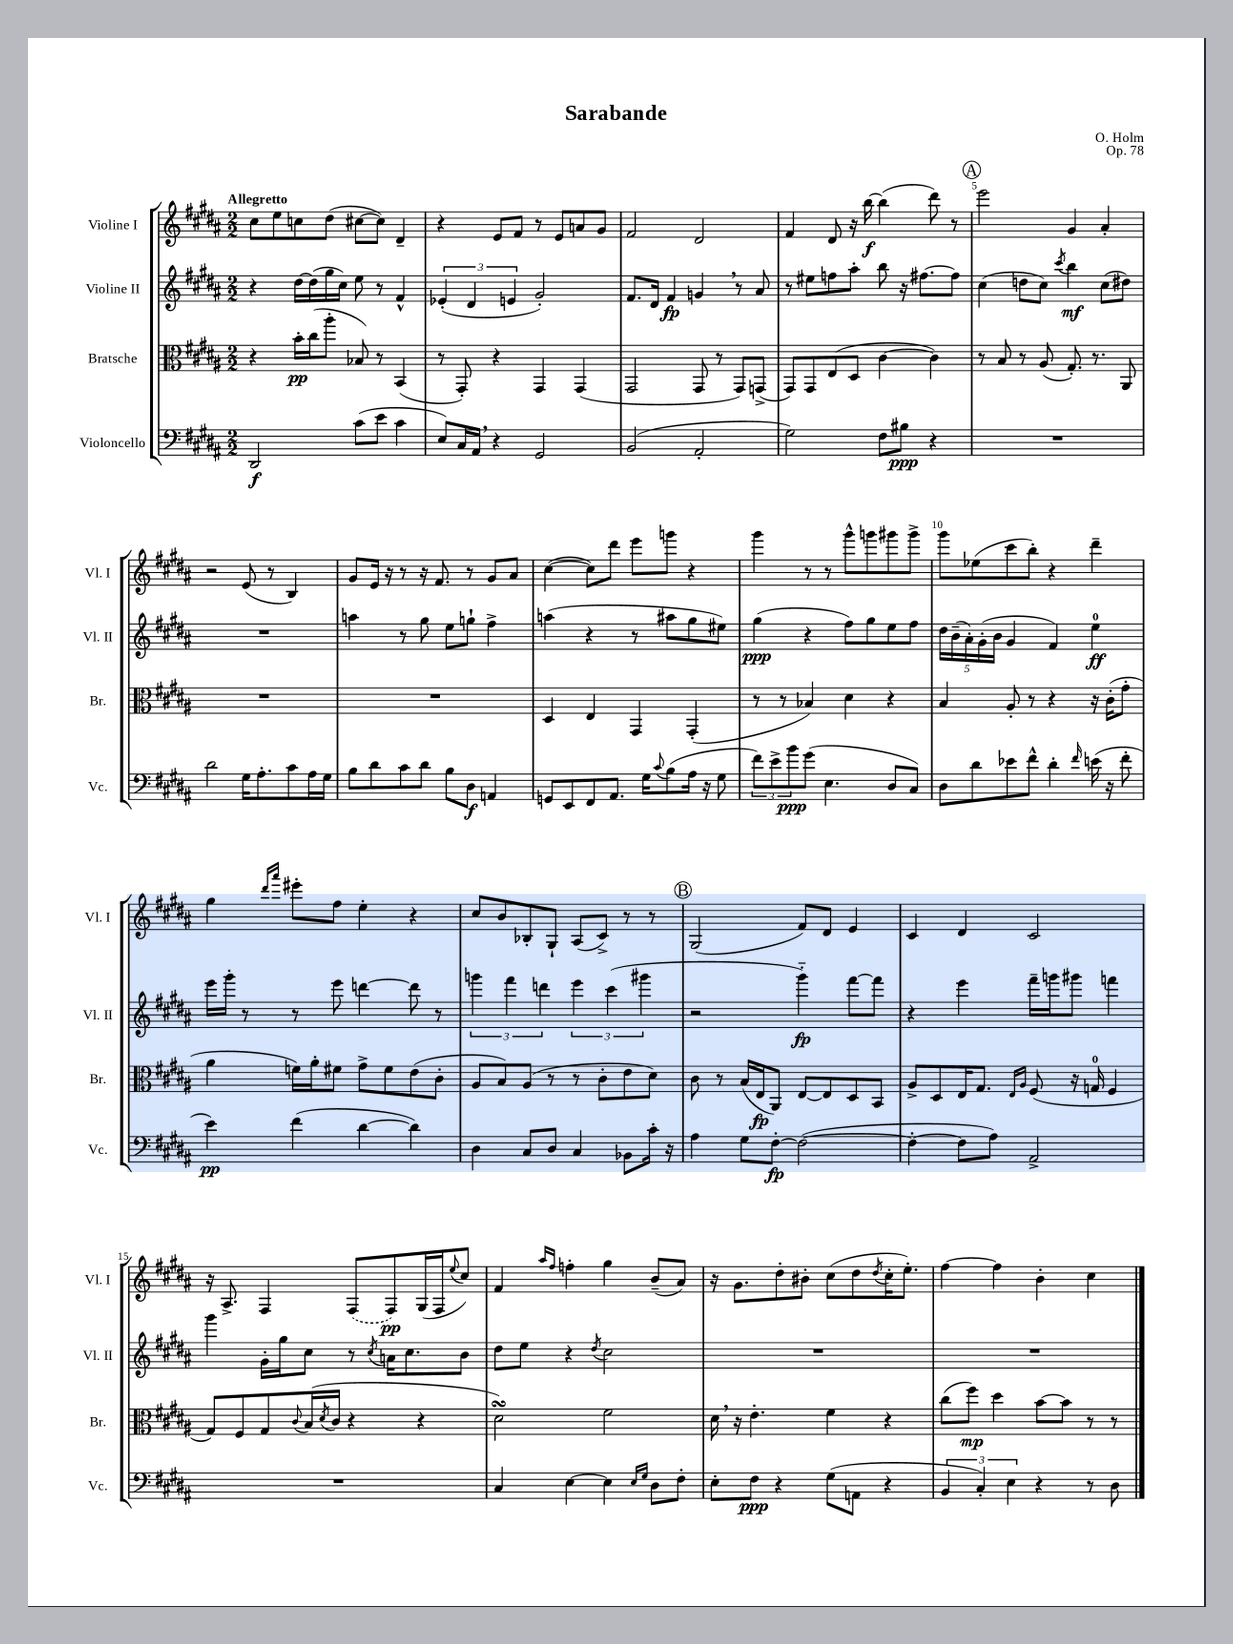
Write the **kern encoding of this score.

**kern	**kern	**kern	**kern
*staff4	*staff3	*staff2	*staff1
*clefF4	*clefC3	*clefG2	*clefG2
*k[f#c#g#d#a#]	*k[f#c#g#d#a#]	*k[f#c#g#d#a#]	*k[f#c#g#d#a#]
*M2/2	*M2/2	*M2/2	*M2/2
2DD#	4r	4r	8cc#
.	.	.	8ee
.	16b'	[16dd#	8cc
.	(16cc#	(16dd#]	.
.	8aa#'	16gg#	(8dd#
.	.	16cc#)	.
(8c#	8B-)	8ee	[8cc#
8e	8r	8r	8cc#])
4c#	(4BB	4f#^^	4d#~
=	=	=	=
8E)	8r	(6e-'	4r
16C#	8GG#')	.	.
.	.	6d#	.
16AA#	.	.	.
4r	4r	.	8e
.	.	6e	.
.	.	.	8f#
2GG#	4GG#	2g#')	8r
.	.	.	8e
.	(4GG#	.	8a
.	.	.	8g#
=	=	=	=
(2BB	2GG#	8.f#	2f#
.	.	16d#	.
.	.	4f#	.
2AA#'	8GG#	4g	2d#
.	8r	.	.
.	8GG#)	8r	.
.	(8GG^	8a#	.
=	=	=	=
2G#)	8GG#)	8r	4f#
.	8GG#	8ee#	.
.	(8E	8ff	8d#
.	8D#	8aa#'	16r
.	.	.	[16bb
8F#	[4c#	8bb	(4bb]
8B#	.	16r	.
.	.	[8.ff#	.
4r	4c#])	.	8ddd#)
.	.	8ff#]	8r
=	=	=	=
1r	8r	(4cc#	2eee
.	8B	.	.
.	8r	8dd	.
.	(8A#	8cc#)	.
.	.	8qccc#	.
.	8.G#')	4bb	4g#
.	8.r	.	.
.	.	(8cc#	4a#'
.	8AA#	8dd#)	.
=	=	=	=
2d#	1r	1r	2r
16G#	.	.	(8e
8.A#'	.	.	.
.	.	.	8r
8c#	.	.	4B)
16A#	.	.	.
16G#	.	.	.
=	=	=	=
8B	1r	4aa	8g#
8d#	.	.	16e
.	.	.	16r
8c#	.	8r	8r
8d#	.	8gg#	16r
.	.	.	8.f#
8B	.	8ee	.
8D#	.	8gg`	8r
4AA	.	4ff#^	8g#
.	.	.	8a#
=	=	=	=
8GG	4D#	(4aa	([4cc#
8EE	.	.	.
8FF#	4E	4r	8cc#])
8.AA#	.	.	8ddd#
.	4GG#	8r	8eee
16G#	.	.	.
8qqc#	.	.	.
(8B	.	8aa#	8ggg
16A#	(4GG#'	8gg#	4r
16r	.	.	.
8G#	.	8ee#)	.
=	=	=	=
12f#)	8r	(4gg#	4ggg#
12e^	.	.	.
.	8r	.	.
12b	.	.	.
(8g#	4B-)	4r	8r
4.E	.	.	8r
.	4d#	8ff#)	8ggg#^^
.	.	8gg#	8ggg
8D#	4r	8ee	8ggg#
8C#)	.	8ff#	8ggg#^
=	=	=	=
8D#	4B	20dd#	8ggg#
.	.	(20b~	.
.	.	20a#')	.
8d#	.	.	(8ee-
.	.	(20g#'	.
.	.	20b	.
8e-	8A#'	4g#	8ccc#
8f#^^	8r	.	8bb')
4d#'	4r	4f#)	4r
16qqf#	.	.	.
(16e	16r	4ee	4ddd#~
16r	(16c#'	.	.
8f#'	8g#'	.	.
=	=	=	=
4e)	4a#	16eee	4gg#
.	.	16ggg#'	.
.	.	8r	.
.	.	.	16qqddd#
.	.	.	16qqaaa#
(4f#	16f)	8r	8eee#'
.	16a#'	.	.
.	8f#	8eee	8ff#
[4d#	8g#^	[4ddd	4ee'
.	8f#	.	.
4d#])	(8e	8ddd]	4r
.	8c#'	8r	.
=	=	=	=
4D#	8A#	6ggg	8cc#
.	8B)	.	8b
.	.	6fff#	.
8C#	(8A#	.	8B-'
.	.	6ddd	.
8D#	8r	.	8G#`
4C#	8r	6eee	(8A#
.	8c#'	.	8c#^)
.	.	(6ccc#	.
8BB-	8e	.	8r
.	.	6ggg#	.
16c#'	8d#)	.	8r
16r	.	.	.
=	=	=	=
4A#	8c#	2r	(2G#
.	8r	.	.
8G#	(16B	.	.
.	16E	.	.
[8F#'	8AA#)	.	.
(2F#_	[8E	4ggg#'~)	8f#)
.	8E]	.	8d#
.	8D#	[8fff#	4e
.	8BB	8fff#]	.
=	=	=	=
4F#'_	8A#^	4r	4c#
.	8D#	.	.
8F#]	16E	4eee	4d#
.	8.G#	.	.
8A#)	.	.	.
.	16qqE	.	.
.	16qqA#	.	.
2AA#^	(8F#	16fff#~	2c#
.	.	16ggg	.
.	16r	8ggg#	.
.	16G	.	.
.	4F#	4fff	.
=	=	=	=
1r	8G#)	4ggg#	16r
.	.	.	8.A#^
.	8F#	.	.
.	8G#	16g#'	4F#
.	.	16gg#	.
.	8qqc#	.	.
.	(16B	8cc#	.
.	8qd#	.	.
.	16c#	.	.
.	4r	8r	(8F#
.	.	8qcc#	.
.	.	16a	8F#)
.	.	8.cc#	.
.	4r	.	(16G#
.	.	.	16F#
.	.	.	8qqee
.	.	8b	8cc#)
=	=	=	=
4C#	2d#)	8dd#	4f#
.	.	8ee	.
.	.	.	16qqaa#
.	.	.	16qqff#
[4E	.	4r	4ff'
.	.	8qdd#	.
4E]	2f#	2cc#	4gg#
16qqE	.	.	.
16qqG#	.	.	.
8D#	.	.	(8b~
8F#'	.	.	8a#)
=	=	=	=
8E'	16d#	1r	16r
.	16r	.	8.g#
8F#	4.e'	.	.
4r	.	.	8dd#'
.	.	.	8b#'
(8G#	4f#	.	(8cc#
8AA	.	.	8dd#
.	.	.	8qdd#
4r	4r	.	16cc#'
.	.	.	8.ee')
=	=	=	=
6BB	(8cc#	1r	[4ff#
.	8ff#)	.	.
6C#')	.	.	.
.	4dd#	.	4ff#]
6E	.	.	.
4r	[8b	.	4b'
.	8b]	.	.
8r	8r	.	4cc#
8D#	8r	.	.
==	==	==	==
*-	*-	*-	*-
